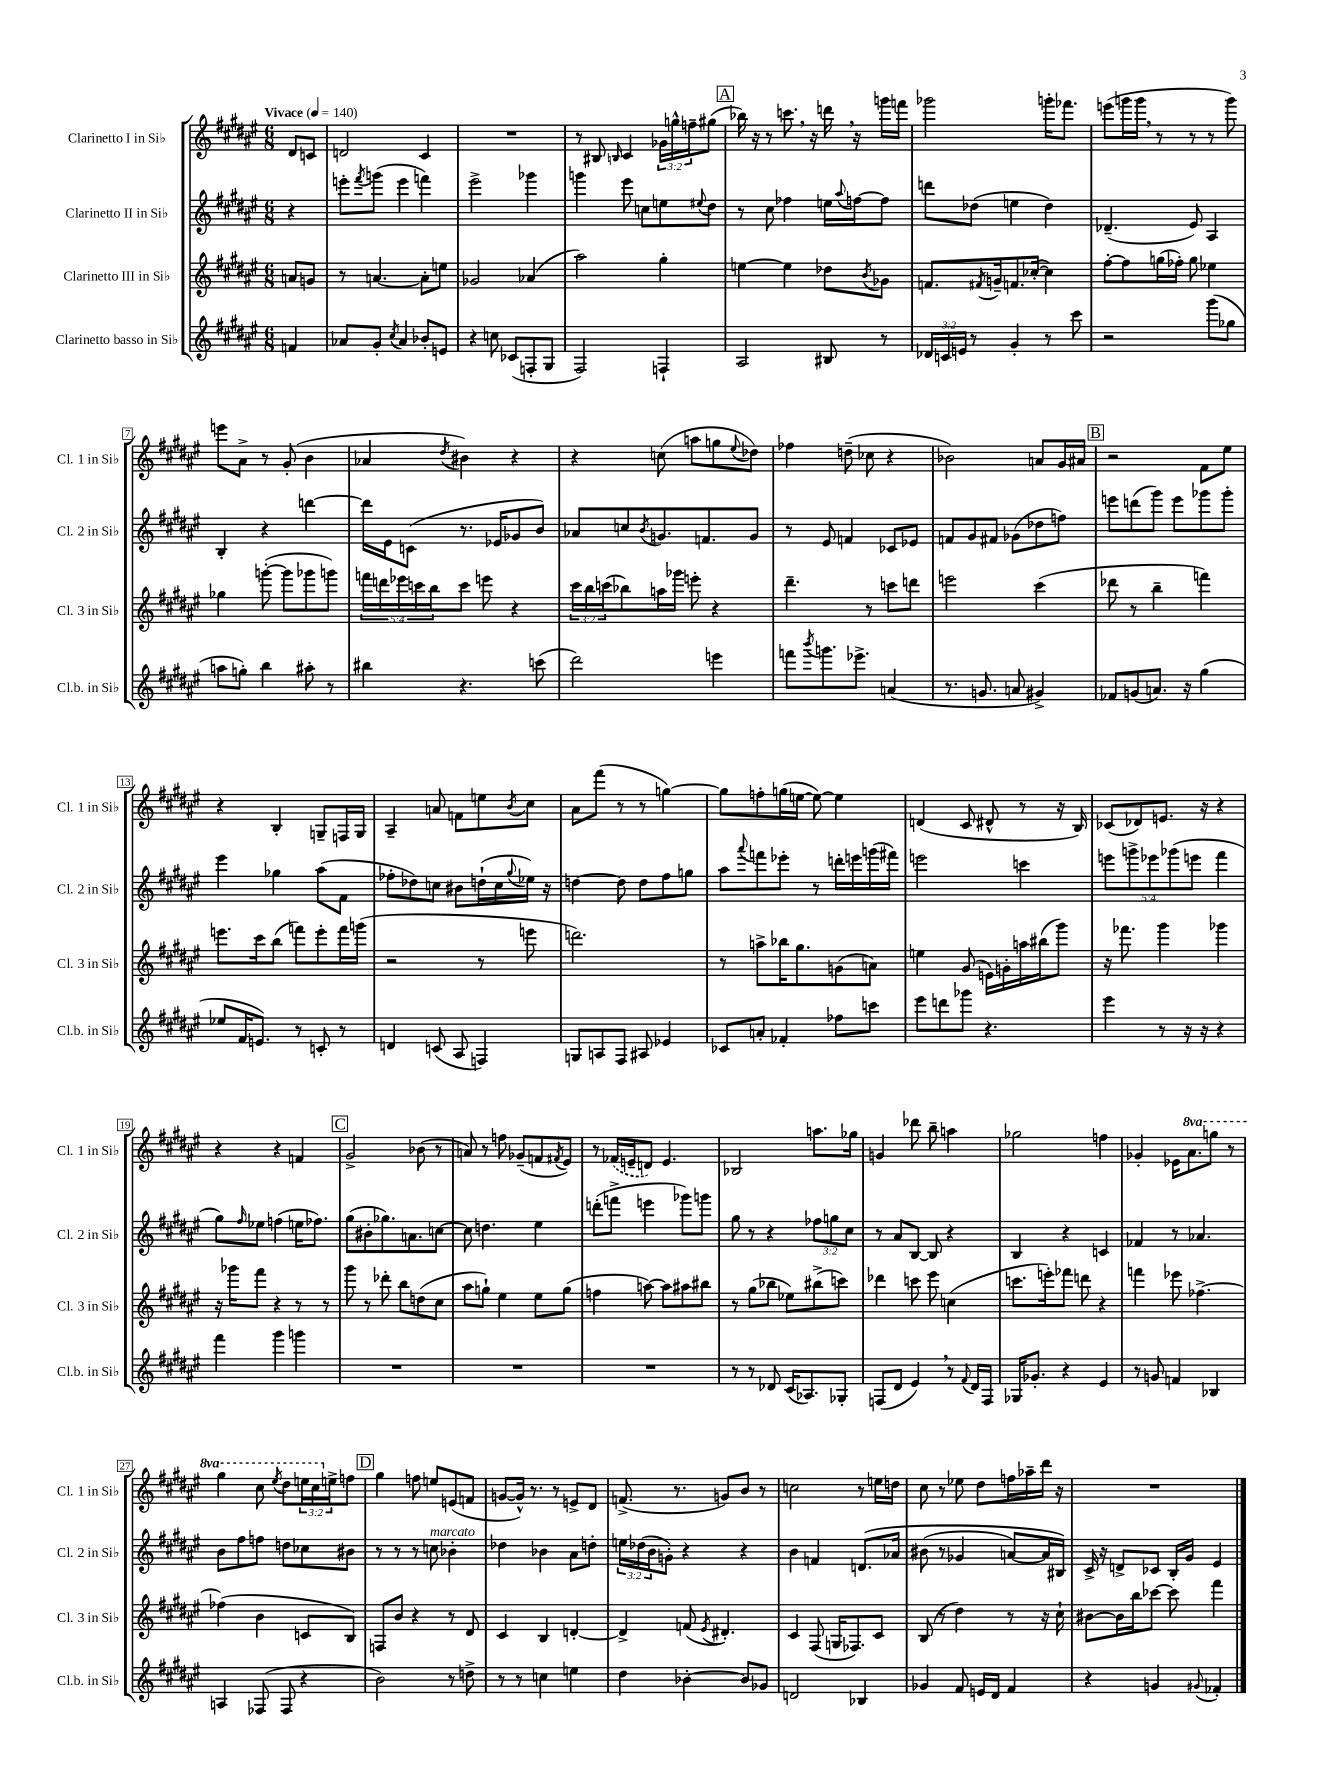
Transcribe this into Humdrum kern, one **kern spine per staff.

**kern	**kern	**kern	**kern
*staff4	*staff3	*staff2	*staff1
*clefG2	*clefG2	*clefG2	*clefG2
*k[f#c#g#d#a#e#]	*k[f#c#g#d#a#e#]	*k[f#c#g#d#a#e#]	*k[f#c#g#d#a#e#]
*M6/8	*M6/8	*M6/8	*M6/8
*MM140	*MM140	*MM140	*MM140
4f	8a	4r	8d#
.	8g	.	8c
=	=	=	=
8a-	8r	8eee'	2d
.	.	8qfff#	.
8g#'	[4.a	(8ggg	.
8qcc#	.	.	.
4a-	.	4eee	.
8b-'	8a']	4fff)	4c#
8e	8ee	.	.
=	=	=	=
4r	2g-	2eee#^	2.r
8cc	.	.	.
(8c-	.	.	.
8F'	(4a-	4ggg-	.
8G#	.	.	.
=	=	=	=
2F#)	2aa#)	4ggg	8r
.	.	.	8B#
.	.	.	16qqB
.	.	8eee#	4c#
.	.	8cc	.
4F`	4gg#'	8ee	24g-
.	.	.	24gg^^
.	.	.	24ff~
.	.	8qqee#	.
.	.	8dd#	(8gg#
=	=	=	=
2A#	[4ee	8r	16bb-)
.	.	.	16r
.	.	8cc#	8r
.	4ee]	4ff-	8.ccc
.	.	.	16r
8B#	8dd-	16ee	16ddd
.	.	8qqaa#	.
.	.	[16ff	16r
.	8qb	.	.
8r	8g-	8ff]	16ggg
.	.	.	16fff
=	=	=	=
24d-	8.f	8ddd	2ggg-
24c	.	.	.
24e	.	.	.
8r	.	(8dd-	.
.	8qf#	.	.
.	16g~	.	.
4g#'	8.f	4ee	.
.	([16cc-'	.	.
8r	4cc-])	4dd-)	16ggg'
.	.	.	8.fff-
8ccc#	.	.	.
=	=	=	=
2r	[8ff#'	(4.d-~	(8eee
.	8ff#]	.	16ggg
.	.	.	16ggg
.	(16gg	.	8r
.	16ff-')	.	.
.	8gg	8e#)	8r
(8ggg#	4ee-	4A#	8r
8gg-	.	.	8ggg)
=	=	=	=
8aa	4gg-	4B'	8eee
8gg')	.	.	8a#^
4bb	([8ggg'	4r	8r
.	8ggg]	.	(8g#'
8aa#'	8ggg-	[4ddd	4b
8r	8ggg)	.	.
=	=	=	=
4bb#	20fff	16ddd]	4a-
.	20ddd	.	.
.	.	16e#	.
.	20eee-	.	.
.	.	(8c	.
.	20ccc	.	.
.	20bb	.	.
.	.	.	8qdd#
4.r	8ccc	8.r	4b#)
.	8eee	.	.
.	.	16e-	.
.	4r	8g-	4r
(8ccc	.	8b)	.
=	=	=	=
2ddd#)	24ccc#	8a-	4r
.	24bb	.	.
.	(24ccc	.	.
.	8bb-)	8cc	.
.	.	8qb	.
.	16aa	8.g	(8cc
.	16ggg-	.	.
.	8eee'	.	8aa
.	.	8.f	.
4eee	4r	.	8gg
.	.	.	8qqee#
.	.	8g	8dd-)
=	=	=	=
8fff	4.ddd#~	8r	4ff-
8qbbb	.	.	.
8.ggg	.	8e#	.
.	.	4f	(8dd~
8.eee-^	.	.	.
.	8r	.	8cc-
(4a	8ccc	8c-	4r
.	8ddd	8e-	.
=	=	=	=
8.r	2eee	8f	2b-)
.	.	8g#	.
8.g	.	.	.
.	.	8f#	.
8a	.	(8g-	.
4g#^)	(4ccc#	8dd-	8a
.	.	8ff)	16g#
.	.	.	16a#
=	=	=	=
8f-	8ddd-	8eee	2r
(8g	8r	(8ddd	.
8.a)	4bb~	8ggg#)	.
.	.	8eee	.
16r	.	.	.
(4gg#	4fff)	8ggg-	8f#
.	.	8ggg-'	8ee#
=	=	=	=
8ee-	8.eee	4eee#	4r
16f#	.	.	.
8.e)	16ccc#	.	.
.	(8bb	4gg-	4B'
8r	8fff)	.	.
8c'	8eee'	(8aa#	8G~
8r	16fff	8f#	16F
.	(16ggg	.	16G
=	=	=	=
4d	2r	8ff-'	4A#~
.	.	8dd-)	.
(8c	.	8cc	8a
8A#	.	8b#	8f
4F)	8r	(16dd`	8ee
.	.	16cc	.
.	.	8qqgg#	8qb
.	8eee	16ee-)	8cc#
.	.	16r	.
=	=	=	=
8G	2.ddd)	[4dd	8a#
8A	.	.	(8fff#
8F#	.	8dd]	8r
8A#	.	8dd	8r
4e-	.	8ff#	[4gg)
.	.	8gg	.
=	=	=	=
8c-	8r	8aa#	8gg]
.	.	8qqaaa#	.
8a'	8aa^	8fff	8ff'
4f-'	16bb-	8eee-'	(16gg
.	8.gg#	.	[16ee
.	.	8r	8ee_)
8ff-	(8g	16ddd'	4ee]
.	.	16eee	.
8ccc	8a)	(16ggg	.
.	.	16fff#)	.
=	=	=	=
8eee#	4ee	2eee	(4d
8ddd	.	.	.
8ggg-	(8g#	.	8c#
4.r	16e)	.	8d#^^
.	16g'	.	.
.	16aa	4ccc	8r
.	(16bb#	.	.
.	8ggg#)	.	16r
.	.	.	16B)
=	=	=	=
4eee#	16r	10eee	(8c-
.	8.fff-	.	.
.	.	10ggg^	.
.	.	.	8d-)
.	.	10eee-	.
8r	4ggg#	.	8.e
.	.	(10ggg-	.
16r	.	.	.
.	.	10eee	.
16r	.	.	16r
4r	4ggg-	4fff#	4r
=	=	=	=
4fff#	16r	8gg#)	4r
.	16ggg-	.	.
.	.	16qqff#	.
.	8fff#	8ee-	.
4ggg#	4r	(4ff	4r
4ggg	8r	16ee	4f
.	.	8.ff-)	.
.	8r	.	.
=	=	=	=
2.r	8ggg#	(8gg#	2g#^
.	8r	8b#'	.
.	8ddd-'	8.gg-)	.
.	8bb	.	.
.	.	8.a	.
.	(8dd	.	(8b-
.	8cc#	[8cc	8r
=	=	=	=
2.r	8aa#	8cc]	8a)
.	8gg`)	4.dd	8r
.	4ee#	.	8ff
.	.	.	(8g-~
.	8ee#	4ee#	8f
.	.	.	8qf#
.	(8gg	.	8e#)
=	=	=	=
2.r	4ff	(8ddd'	8r
.	.	8fff^	(16f-
.	.	.	16e~
.	[8aa)	4eee	8d)
.	8aa]	.	4.e
.	8aa#	8ggg-)	.
.	8bb#	8ggg	.
=	=	=	=
8r	8r	8gg#	2B-
8r	(8gg#	8r	.
8d-	8bb-	4r	.
(16c#	8ee-)	.	.
8.A-)	.	.	.
.	(8bb#^	12ff-	8.aa
.	.	12gg	.
8G-'	8ccc)	.	.
.	.	12cc#	.
.	.	.	16gg-
=	=	=	=
(8F	4ddd-	8r	4g
8d#	.	8a#	.
4e#)	8ccc	[8B	8ddd-
.	8eee#	8B]	8bb~
8r	(4cc	4r	4aa
8qqf#	.	.	.
16d#	.	.	.
16F	.	.	.
=	=	=	=
16G-	8.ccc	4B	2gg-
8.g-'	.	.	.
.	16eee')	.	.
4r	8fff-	4r	.
.	8ddd	.	.
4e#	4r	4c	4ff
=	=	=	=
8r	4fff	4f-	4g-'
8g	.	.	.
4f	8eee-	8r	16e-
.	.	.	8.aa#
.	[4.ff-^	4.a-	.
4B-	.	.	8ggg
.	.	.	8r
=	=	=	=
4A	(4ff-]	8b	4ggg#
.	.	8ff#	.
(8F-	4b	8ff	8ccc#
.	.	.	8qeee#
8F-	.	8dd	8ddd#
4r	8c	8cc-	24eee
.	.	.	24ccc#
.	.	.	24ee^
.	8B)	8b#	8ff
=	=	=	=
2b)	8F	8r	4gg#
.	8b	8r	.
.	4r	8r	8ff
.	.	8cc	8ee
8r	8r	4b-'	(8e
8dd^	8d#	.	8f
=	=	=	=
8r	4c#	4dd-	[8g
8r	.	.	16g^^])
.	.	.	8.r
4cc	4B	4b-	.
.	.	.	8r
4ee	[4d'	8a#	8e^
.	.	8dd'	8d#
=	=	=	=
4dd#	4d^]	24ee	(8.f^
.	.	(24dd-	.
.	.	24b	.
.	.	8g')	.
.	.	.	8.r
[4b-'	(8f	4r	.
.	8qe#	.	.
.	4.d#')	.	8g)
8b-]	.	4r	8b
8g-	.	.	8r
=	=	=	=
2d	4c#	4b	2cc
.	(8F#	4f	.
.	16G	.	.
.	8.F-)	.	.
4B-	.	&(8.d	8r
.	8c#	.	16ee
.	.	16a-	16dd
=	=	=	=
4g-	(8B	(8b#	8cc#
.	8r	8r	8r
8f#	4dd#)	4g-	8ee-
16e	.	.	8dd#
16d#	.	.	.
4f#	8r	[8a)	16ff
.	.	.	16aa-~
.	16r	16a]	16ddd#
.	16cc#`	16B#&)	16r
=	=	=	=
4r	[8b#	16c#^	2.r
.	.	16r	.
.	16b#]	8d^	.
.	16bb	.	.
4g	[8ccc-	8c-	.
.	8ccc-]	16B'	.
.	.	16g#	.
8qqg#	.	.	.
4f-'	4fff#	4e#	.
==	==	==	==
*-	*-	*-	*-
